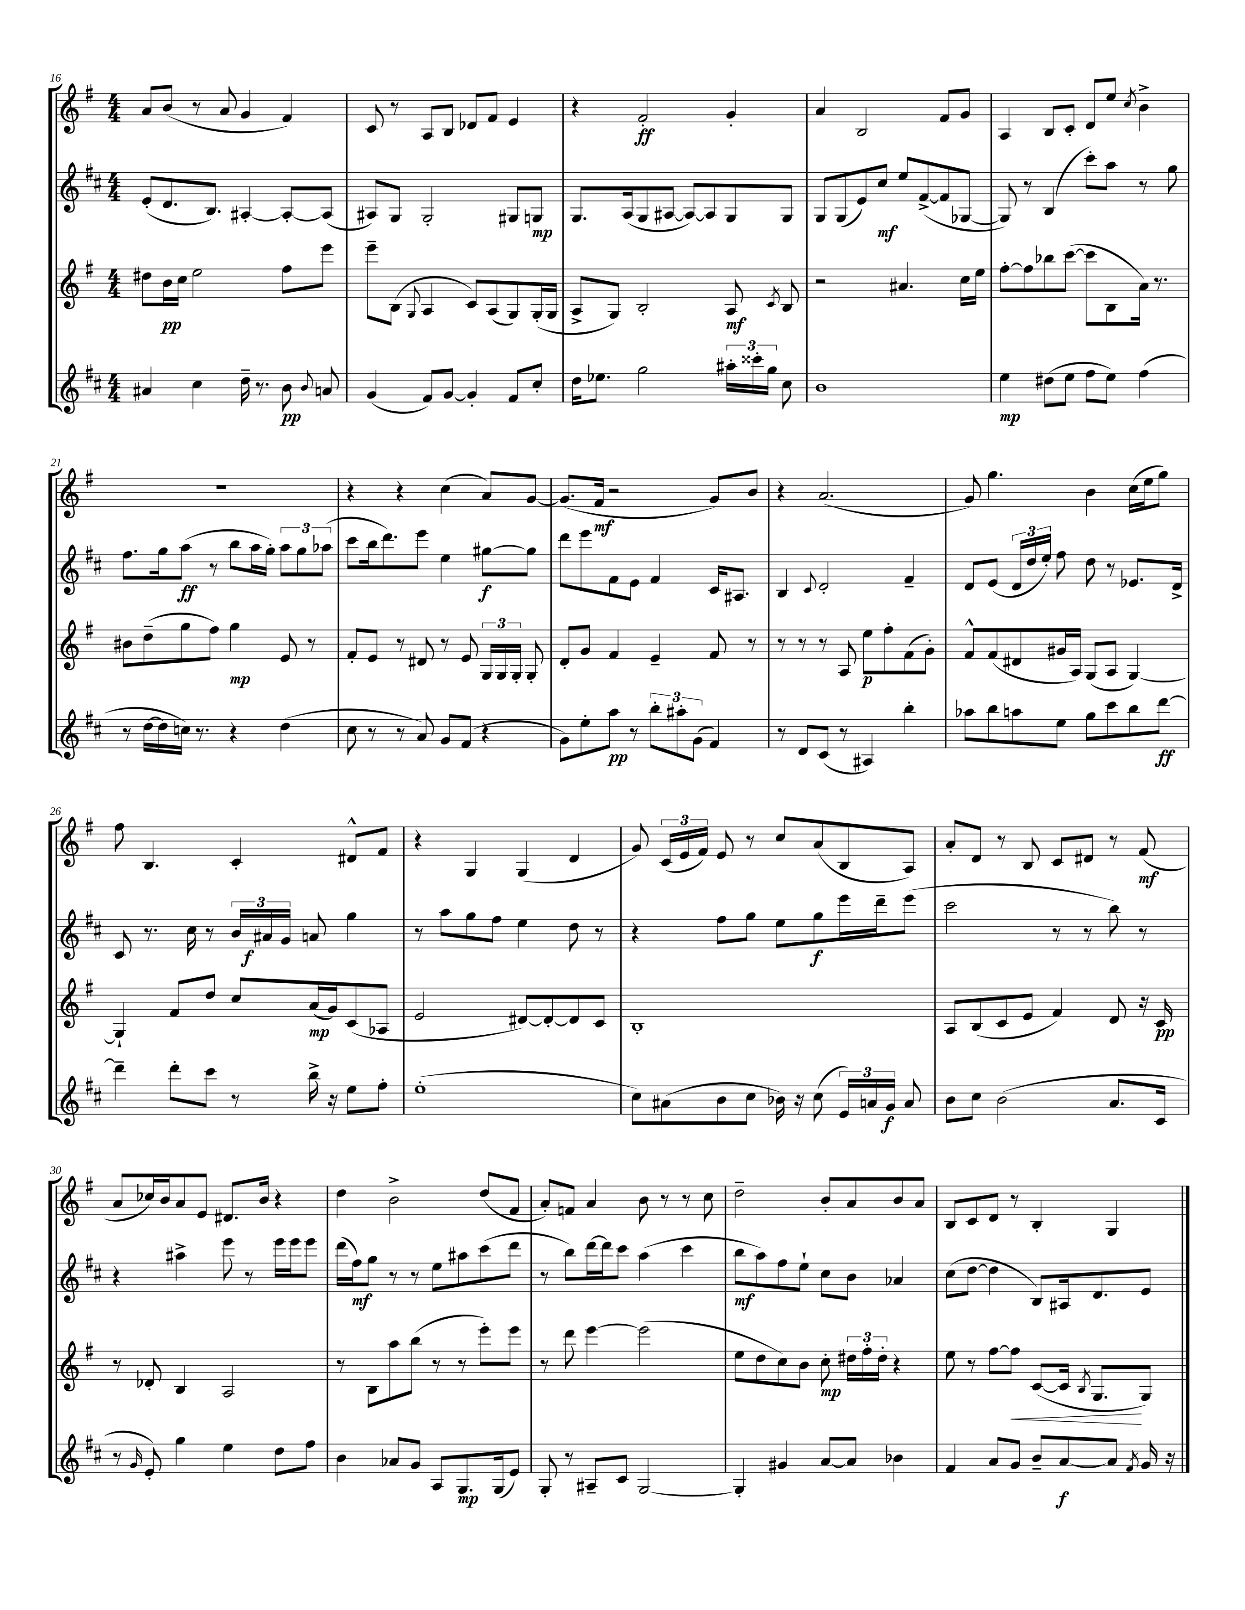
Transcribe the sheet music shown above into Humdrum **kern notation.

**kern	**dynam	**kern	**dynam	**kern	**dynam	**kern	**dynam
*part4	*part4	*part3	*part3	*part2	*part2	*part1	*part1
*staff4	*staff4	*staff3	*staff3	*staff2	*staff2	*staff1	*staff1
*clefG2	*	*clefG2	*	*clefG2	*	*clefG2	*
*k[f#c#]	*	*k[f#]	*	*k[f#c#]	*	*k[f#]	*
*M4/4	*	*M4/4	*	*M4/4	*	*M4/4	*
=16	=16	=16	=16	=16	=16	=16	=16
4a#X/	.	8dd#X\L	.	(8e'/L	.	8a/L	.
.	.	16b\L	pp	8.d/	.	(8b/J	.
.	.	16cc\JJ	.	.	.	.	.
4cc#\	.	2ee\	.	.	.	8r	.
.	.	.	.	8.B/J)	.	.	.
.	.	.	.	.	.	8a/	.
16dd~\	.	.	.	[4A#X'/	.	4g/	.
8.r	.	.	.	.	.	.	.
8b\	pp	8ff#\L	.	8A#'/L_	.	4f#/)	.
8qqb/	.	.	.	.	.	.	.
8an/	.	8eee\J	.	(8A#/J]	.	.	.
=17	=17	=17	=17	=17	=17	=17	=17
(4g/	.	8eee~\L	.	8A#X/L)	.	8c/	.
.	.	(8B\J	.	8G/J	.	8r	.
.	.	8qqG/	.	.	.	.	.
8f#/L)	.	4A/	.	2G'/	.	8A/L	.
[8g/J	.	.	.	.	.	8B/J	.
4g'/]	.	8c/L)	.	.	.	8d-X/L	.
.	.	(8A/	.	.	.	8f#/J	.
8f#/L	.	8G/)	.	8G#X/L	.	4e/	.
8cc#'/J	.	(16G'/L	.	8Gn/J	mp	.	.
.	.	16G/JJ	.	.	.	.	.
=18	=18	=18	=18	=18	=18	=18	=18
16dd\KL	.	8A^/L	.	8.G/L	.	4r	.
8.ee-X\J	.	.	.	.	.	.	.
.	.	8G/J)	.	.	.	.	.
.	.	.	.	(16A/k	.	.	.
2gg\	.	2B'/	.	8G/	.	2f#'/	ff
.	.	.	.	[8A#X/J	.	.	.
.	.	.	.	8A#/L_)	.	.	.
.	.	.	.	8A#/]	.	.	.
24aa#X'\LL	.	8A/	mf	8G/	.	4g'/	.
24ccc##X'\	.	.	.	.	.	.	.
24gg\JJ	.	.	.	.	.	.	.
.	.	8qc/	.	.	.	.	.
8cc#\	.	8B/	.	8G/J	.	.	.
=19	=19	=19	=19	=19	=19	=19	=19
1b	.	2r	.	8G/L	.	4a/	.
.	.	.	.	(8G/	.	.	.
.	.	.	.	8e/)	.	2B/	.
.	.	.	.	8cc#/J	mf	.	.
.	.	4.a#X/	.	8ee/L	.	.	.
.	.	.	.	([8f#^/	.	.	.
.	.	.	.	8f#/]	.	8f#/L	.
.	.	16cc\LL	.	[8G-X/J	.	8g/J	.
.	.	16ee\JJ	.	.	.	.	.
=20	=20	=20	=20	=20	=20	=20	=20
4ee\	mp	[8ff#'\L	.	8G-/])	.	4A/	.
.	.	8ff#\]	.	8r	.	.	.
(8dd#X\L	.	8bb-X\	.	(4B/	.	8B/L	.
8ee\J	.	([8ccc\J	.	.	.	8c'/J	.
8ff#\L	.	8ccc\L]	.	8ccc#'\L)	.	8d/L	.
8ee\J)	.	8B\	.	8aa\J	.	8ee/J	.
.	.	.	.	.	.	8qcc/	.
(4ff#\	.	16a\Jk)	.	8r	.	4b^\	.
.	.	8.r	.	.	.	.	.
.	.	.	.	8gg\	.	.	.
!!LO:LB:g=z
=21	=21	=21	=21	=21	=21	=21	=21
8r	.	8b#X\L	.	8.ff#\L	.	1r	.
[16dd\LL	.	(8dd~\	.	.	.	.	.
16dd\]	.	.	.	16gg\k	.	.	.
16ccn\JJ)	.	8gg\	.	(8aa\J	ff	.	.
8.r	.	.	.	.	.	.	.
.	.	8ff#\J)	.	8r	.	.	.
4r	.	4gg\	mp	8bb\L	.	.	.
.	.	.	.	16aa\L	.	.	.
.	.	.	.	16gg'\JJ)	.	.	.
(4dd\	.	8e/	.	12aa\L	.	.	.
.	.	.	.	12gg\	.	.	.
.	.	8r	.	.	.	.	.
.	.	.	.	(12aa-X\J	.	.	.
=22	=22	=22	=22	=22	=22	=22	=22
8cc#\	.	8f#'/L	.	8ccc#\L	.	4r	.
8r	.	8e/J	.	16bb\k	.	.	.
.	.	.	.	8.ddd\)	.	.	.
8r	.	8r	.	.	.	4r	.
8a/)	.	8d#X/	.	8eee\J	.	.	.
8g/L	.	8r	.	4ee\	.	(4cc\	.
(8f#/J	.	8e/	.	.	.	.	.
4r	.	24G/LL	.	[8gg#X\L	f	8a/L)	.
.	.	24G/	.	.	.	.	.
.	.	24G'/JJ	.	.	.	.	.
.	.	8G'/	.	8gg#\J]	.	[8g/J	.
=23	=23	=23	=23	=23	=23	=23	=23
8g\L)	.	8d'/L	.	8ddd\L	.	(8.g/L]	.
8ee'\	.	8g/J	.	8eee\	.	.	.
.	.	.	.	.	.	16f#/Jk	mf
8aa\J	pp	4f#/	.	8f#\	.	2r	.
8r	.	.	.	8e\J	.	.	.
12bb'\L	.	4e~/	.	4f#/	.	.	.
12aa#X'\	.	.	.	.	.	.	.
(12g\J	.	.	.	.	.	.	.
4f#/)	.	8f#/	.	16c#/KL	.	8g/L)	.
.	.	.	.	8.A#X/J	.	.	.
.	.	8r	.	.	.	8b/J	.
=24	=24	=24	=24	=24	=24	=24	=24
8r	.	8r	.	4B/	.	4r	.
8d/L	.	8r	.	.	.	.	.
.	.	.	.	8qqc#/	.	.	.
(8c#/J	.	8r	.	2d'/	.	(2.a/	.
8r	.	8A/	.	.	.	.	.
4A#X/)	.	8ee\L	p	.	.	.	.
.	.	8ff#'\	.	.	.	.	.
4bb'\	.	(8f#\	.	4f#~/	.	.	.
.	.	8g'\J)	.	.	.	.	.
=25	=25	=25	=25	=25	=25	=25	=25
8aa-X\L	.	8f#^^/L	.	8d/L	.	8g/)	.
8bb\	.	(8f#/	.	(8e/J	.	4.gg\	.
8aan\	.	8d#X/	.	24d/LL	.	.	.
.	.	.	.	24dd/	.	.	.
.	.	.	.	24ee'/JJ)	.	.	.
8ee\J	.	16g#X/L	.	8ff#\	.	.	.
.	.	16A/JJ)	.	.	.	.	.
8gg\L	.	(8G/L	.	8dd\	.	4b\	.
8ccc#\	.	8A/J	.	8r	.	.	.
8bb\	.	[4G/)	.	8.e-X/L	.	(16cc\LL	.
.	.	.	.	.	.	16ee\J	.
[8ddd\J	ff	.	.	.	.	8gg\J)	.
.	.	.	.	16d^/Jk	.	.	.
!!LO:LB:g=z
=26	=26	=26	=26	=26	=26	=26	=26
4ddd~\]	.	4G`/]	.	8c#/	.	8ff#\	.
.	.	.	.	8.r	.	4.B/	.
8ddd'\L	.	8f#/L	.	.	.	.	.
.	.	.	.	16cc#\	.	.	.
8ccc#\J	.	8dd/J	.	8r	.	.	.
8r	.	8cc/L	.	24b/LL	.	4c'/	.
.	.	.	.	24a#X/	f	.	.
.	.	.	.	24g/JJ	.	.	.
16bb^\	.	(16a/L	mp	8an/	.	.	.
16r	.	16g/J)	.	.	.	.	.
8ee\L	.	(8c/	.	4gg\	.	8d#X^^/L	.
8ff#'\J	.	8A-X/J	.	.	.	8f#/J	.
=27	=27	=27	=27	=27	=27	=27	=27
(1ee'	.	2e/	.	8r	.	4r	.
.	.	.	.	8aa\L	.	.	.
.	.	.	.	8gg\	.	4G/	.
.	.	.	.	8ff#\J	.	.	.
.	.	[8d#X/L)	.	4ee\	.	(4G/	.
.	.	8d#'/_	.	.	.	.	.
.	.	8d#/]	.	8dd\	.	4d/	.
.	.	8c/J	.	8r	.	.	.
=28	=28	=28	=28	=28	=28	=28	=28
8cc#\L)	.	1B'	.	4r	.	8g/)	.
(8a#X\	.	.	.	.	.	(24c/LL	.
.	.	.	.	.	.	24e/	.
.	.	.	.	.	.	24f#/JJ)	.
8b\	.	.	.	8ff#\L	.	8e/	.
8cc#\J	.	.	.	8gg\J	.	8r	.
16b-X\)	.	.	.	8ee\L	.	8cc/L	.
16r	.	.	.	.	.	.	.
(8cc#\	.	.	.	8gg\	f	(8a/	.
24e/LL)	.	.	.	16eee\L	.	8B/	.
24an/	.	.	.	.	.	.	.
.	.	.	.	16ddd~\J	.	.	.
24g/JJ	f	.	.	.	.	.	.
8a/	.	.	.	(8eee\J	.	8A/J)	.
=29	=29	=29	=29	=29	=29	=29	=29
8b\L	.	8A/L	.	2ccc#\	.	8a'/L	.
8cc#\J	.	(8B/	.	.	.	8d/J	.
(2b\	.	8c/	.	.	.	8r	.
.	.	8e/J	.	.	.	8B/	.
.	.	4f#/)	.	8r	.	8c/L	.
.	.	.	.	8r	.	8d#X/J	.
8.a/L	.	8d/	.	8bb\)	.	8r	.
.	.	16r	.	8r	.	(8f#/	mf
16c#/Jk	.	16c/	pp	.	.	.	.
!!LO:LB:g=z
=30	=30	=30	=30	=30	=30	=30	=30
8r	.	8r	.	4r	.	8a/L	.
16qqg/	.	.	.	.	.	.	.
8e'/)	.	8d-X'/	.	.	.	16cc-X/L)	.
.	.	.	.	.	.	16b/J	.
4gg\	.	4B/	.	4aa#X^\	.	8a/	.
.	.	.	.	.	.	8e/J	.
4ee\	.	2A/	.	8eee\	.	8.d#X/L	.
.	.	.	.	8r	.	.	.
.	.	.	.	.	.	16b/Jk	.
8dd\L	.	.	.	16eee\LL	.	4r	.
.	.	.	.	16eee\J	.	.	.
8ff#\J	.	.	.	8eee\J	.	.	.
=31	=31	=31	=31	=31	=31	=31	=31
4b\	.	8r	.	(16ddd\LL	.	4dd\	.
.	.	.	.	16ff#\J)	mf	.	.
.	.	8B\L	.	8gg\J	.	.	.
8a-X/L	.	8aa\	.	8r	.	2b^\	.
8g/J	.	(8bb\J	.	8r	.	.	.
8A/L	.	8r	.	8ee\L	.	.	.
8.G/	mp	8r	.	8aa#X\	.	.	.
.	.	8eee'\L)	.	(8ccc#\	.	(8dd/L	.
(16G/k	.	.	.	.	.	.	.
8e/J)	.	8eee\J	.	8ddd\J	.	8f#/J	.
=32	=32	=32	=32	=32	=32	=32	=32
8G'/	.	8r	.	8r	.	8a'/L)	.
8r	.	8ddd\	.	8bb\L)	.	8fn/J	.
8A#X~/L	.	[4eee\	.	[16ddd\L	.	4a/	.
.	.	.	.	16ddd\J]	.	.	.
8c#/J	.	.	.	8ccc#\J	.	.	.
[2G/	.	(2eee\]	.	(4aa\	.	8b\	.
.	.	.	.	.	.	8r	.
.	.	.	.	4ccc#\	.	8r	.
.	.	.	.	.	.	8cc\	.
=33	=33	=33	=33	=33	=33	=33	=33
4G'/]	.	8ee\L	.	8bb\L	mf	2dd~\	.
.	.	8dd\	.	8aa\)	.	.	.
4g#X/	.	8cc\)	.	8ff#\	.	.	.
.	.	8b\J	.	8ee`\J	.	.	.
[8a/L	.	8cc'\	mp	8cc#\L	.	8b'/L	.
8a/J]	.	24dd#X\LL	.	8b\J	.	8a/	.
.	.	24ff#'\	.	.	.	.	.
.	.	24dd#'\JJ	.	.	.	.	.
4b-X\	.	4r	.	4a-X/	.	8b/	.
.	.	.	.	.	.	8a/J	.
=34	=34	=34	=34	=34	=34	=34	=34
4f#/	.	8ee\	.	(8cc#\L	.	8B/L	.
.	.	8r	.	[8dd\J	.	8c/	.
8a/L	.	[8ff#\L	.	4dd\]	.	8d/J	.
!	!	!	!LO:HP:b	!	!	!	!
8g/J	.	8ff#\J]	<	.	.	8r	.
8b~/L	.	([8c/L	.	8B/L)	.	4B'/	.
[8a/	f	16c/Jk]	.	16A#X/k	.	.	.
.	.	8qB/	.	.	.	.	.
.	.	8.G/L	.	8.d/	.	.	.
8a/J]	.	.	.	.	.	4G/	.
8qf#/	.	.	.	.	.	.	.
16g/	.	8G/J)	[	8e/J	.	.	.
16r	.	.	.	.	.	.	.
==	==	==	==	==	==	==	==
*-	*-	*-	*-	*-	*-	*-	*-
